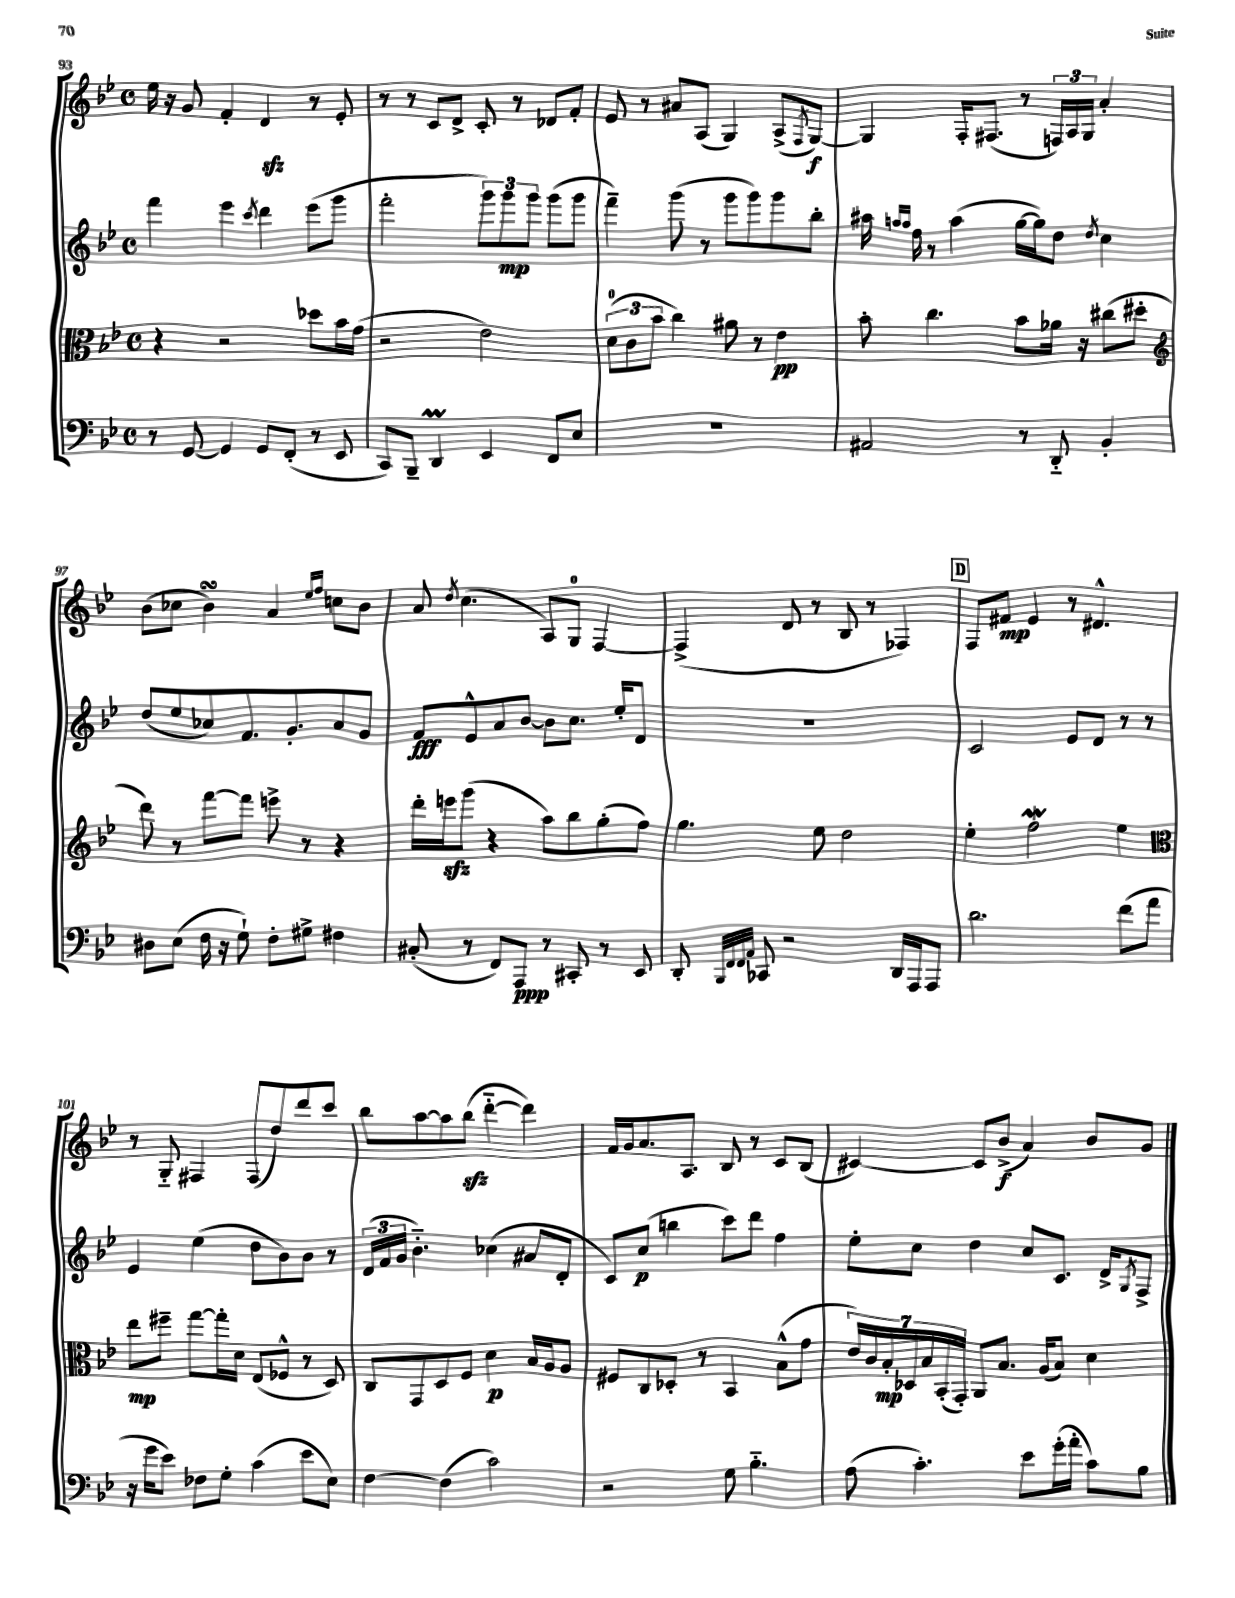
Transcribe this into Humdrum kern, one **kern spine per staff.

**kern	**kern	**kern	**kern
*staff4	*staff3	*staff2	*staff1
*clefF4	*clefC3	*clefG2	*clefG2
*k[b-e-]	*k[b-e-]	*k[b-e-]	*k[b-e-]
*M4/4	*M4/4	*M4/4	*M4/4
*met(c)	*met(c)	*met(c)	*met(c)
8r	4r	4fff	16ee-
.	.	.	16r
[8GG	.	.	8g
4GG]	2r	4eee-	4f'
.	.	8qccc	.
8GG	.	4ddd	4d
(8FF'	.	.	.
8r	8dd-	(8eee-	8r
8EE-	16b-	8ggg	8e-'
.	(16g	.	.
=	=	=	=
8CC)	2r	2fff'	8r
8BBB-~	.	.	8r
4DD	.	.	8c
.	.	.	8d^
4EE-	2e-)	12ggg)	8c'
.	.	12ggg	.
.	.	.	8r
.	.	12ggg	.
8FF	.	(8ggg	8d-
8E-	.	8ggg	8f'
=	=	=	=
1r	(12d	4fff~)	8e-
.	12c	.	.
.	.	.	8r
.	12b-	.	.
.	4cc)	(8ggg	8a#
.	.	8r	(8A
.	8a#	8ggg	4G)
.	8r	8ggg)	.
.	4e-	8ggg	(8A^
.	.	.	8qF
.	.	8bb-'	[8G)
=	=	=	=
2AA#	8b-'	16aa#	4G]
.	.	16qqaa	.
.	.	16qqaa	.
.	.	16ff	.
.	4.cc	8r	.
.	.	(4aa	16F'
.	.	.	(8.F#
8r	8b-	[16gg	8r
.	.	16gg])	.
8DD'~	16a-	8dd	24F)
.	.	.	24A
.	16r	.	.
.	.	.	24G
.	.	8qdd	.
4BB-'	(8cc#	4cc	4a'
.	8dd#'	.	.
=	=	=	=
*	*clefG2	*	*
8D#	8ddd)	(8dd	(8b-
(8E-	8r	8ee-	8cc-
16F	[8fff	8cc-)	4b-)
16r	.	.	.
8G`)	8fff]	8.f	.
8F'	8eee^	.	4a
.	.	8.g'	.
8G#^	8r	.	.
.	.	.	16qqee-
.	.	.	16qqff
4F#	4r	8a	8cc
.	.	8g	8b-
=	=	=	=
(8C#'	16ddd'	8f	8a
.	16eee	.	.
.	.	.	8qdd
8r	(8ggg	8e-^^	(4.cc
8FF)	4r	8a	.
8AAA	.	[8b-	.
8r	8aa)	8b-]	8A)
8CC#'	8bb-	8.cc	8G
8r	(8gg'	.	[4F
.	.	16ee-'	.
8EE-	8ff)	8d	.
=	=	=	=
8DD'	4.gg	1r	(4F^]
32qqBBB-	.	.	.
32qqFF	.	.	.
32qqFF	.	.	.
32qqAA	.	.	.
8CC-	.	.	.
2r	.	.	8d
.	8ee-	.	8r
.	2dd	.	8B-
.	.	.	8r
16DD	.	.	4F-)
16AAA	.	.	.
8AAA	.	.	.
=	=	=	=
2.d	4ee-'	2c	8F
.	.	.	8f#
.	2ff	.	4e-
.	.	8e-	8r
.	.	8d	4.d#^^
(8f	4ee-	8r	.
8a	.	8r	.
=	=	=	=
*	*clefC3	*	*
16r	8ee-	4e-	8r
16g	.	.	.
8e-)	8ff#~	.	8G'~
8F-	[8gg	(4ee-	4F#
8G'	16gg']	.	.
.	16d	.	.
(4c	(8E-	8dd	(8F#
.	8F-^^	8b-)	8dd)
8e-	8r	8b-	8ddd
8E-)	8D)	8r	8ccc
=	=	=	=
[4F	8C	(24d	8bb-
.	.	24f	.
.	.	24g	.
.	8GG	4.b-'~)	[8aa
(4F]	8D	.	8aa]
.	8F	.	(8bb-
2c)	4d	(4cc-	[4ddd'~
.	16B-	8a#	4ddd])
.	16A	.	.
.	8A	8d'	.
=	=	=	=
2r	8F#	8c)	16f
.	.	.	16g
.	8C	(8cc	8.a
.	8D-'	4bb	.
.	.	.	8.A
.	8r	.	.
8G	4BB-	8ccc)	8B-
4.B-'~	.	8ddd	8r
.	(8B-^^	4ff	8c
.	8g	.	(8B-
=	=	=	=
(8A	28e-)	8ee-'	[4c#)
.	28c	.	.
.	28B-'	.	.
.	28D-	.	.
4.c')	.	8cc	.
.	28B-	.	.
.	(28BB-'	.	.
.	28GG')	.	.
.	8AA	4dd	8c#]
.	8.B-	.	(8b-^
8e-	.	8cc	4a)
.	(16A	.	.
(16g'	8B-)	8.c	.
16a'	.	.	.
8c)	4d	.	8b-
.	.	16d^	.
.	.	8qG	.
8B-	.	8F^	8g
==	==	==	==
*-	*-	*-	*-
